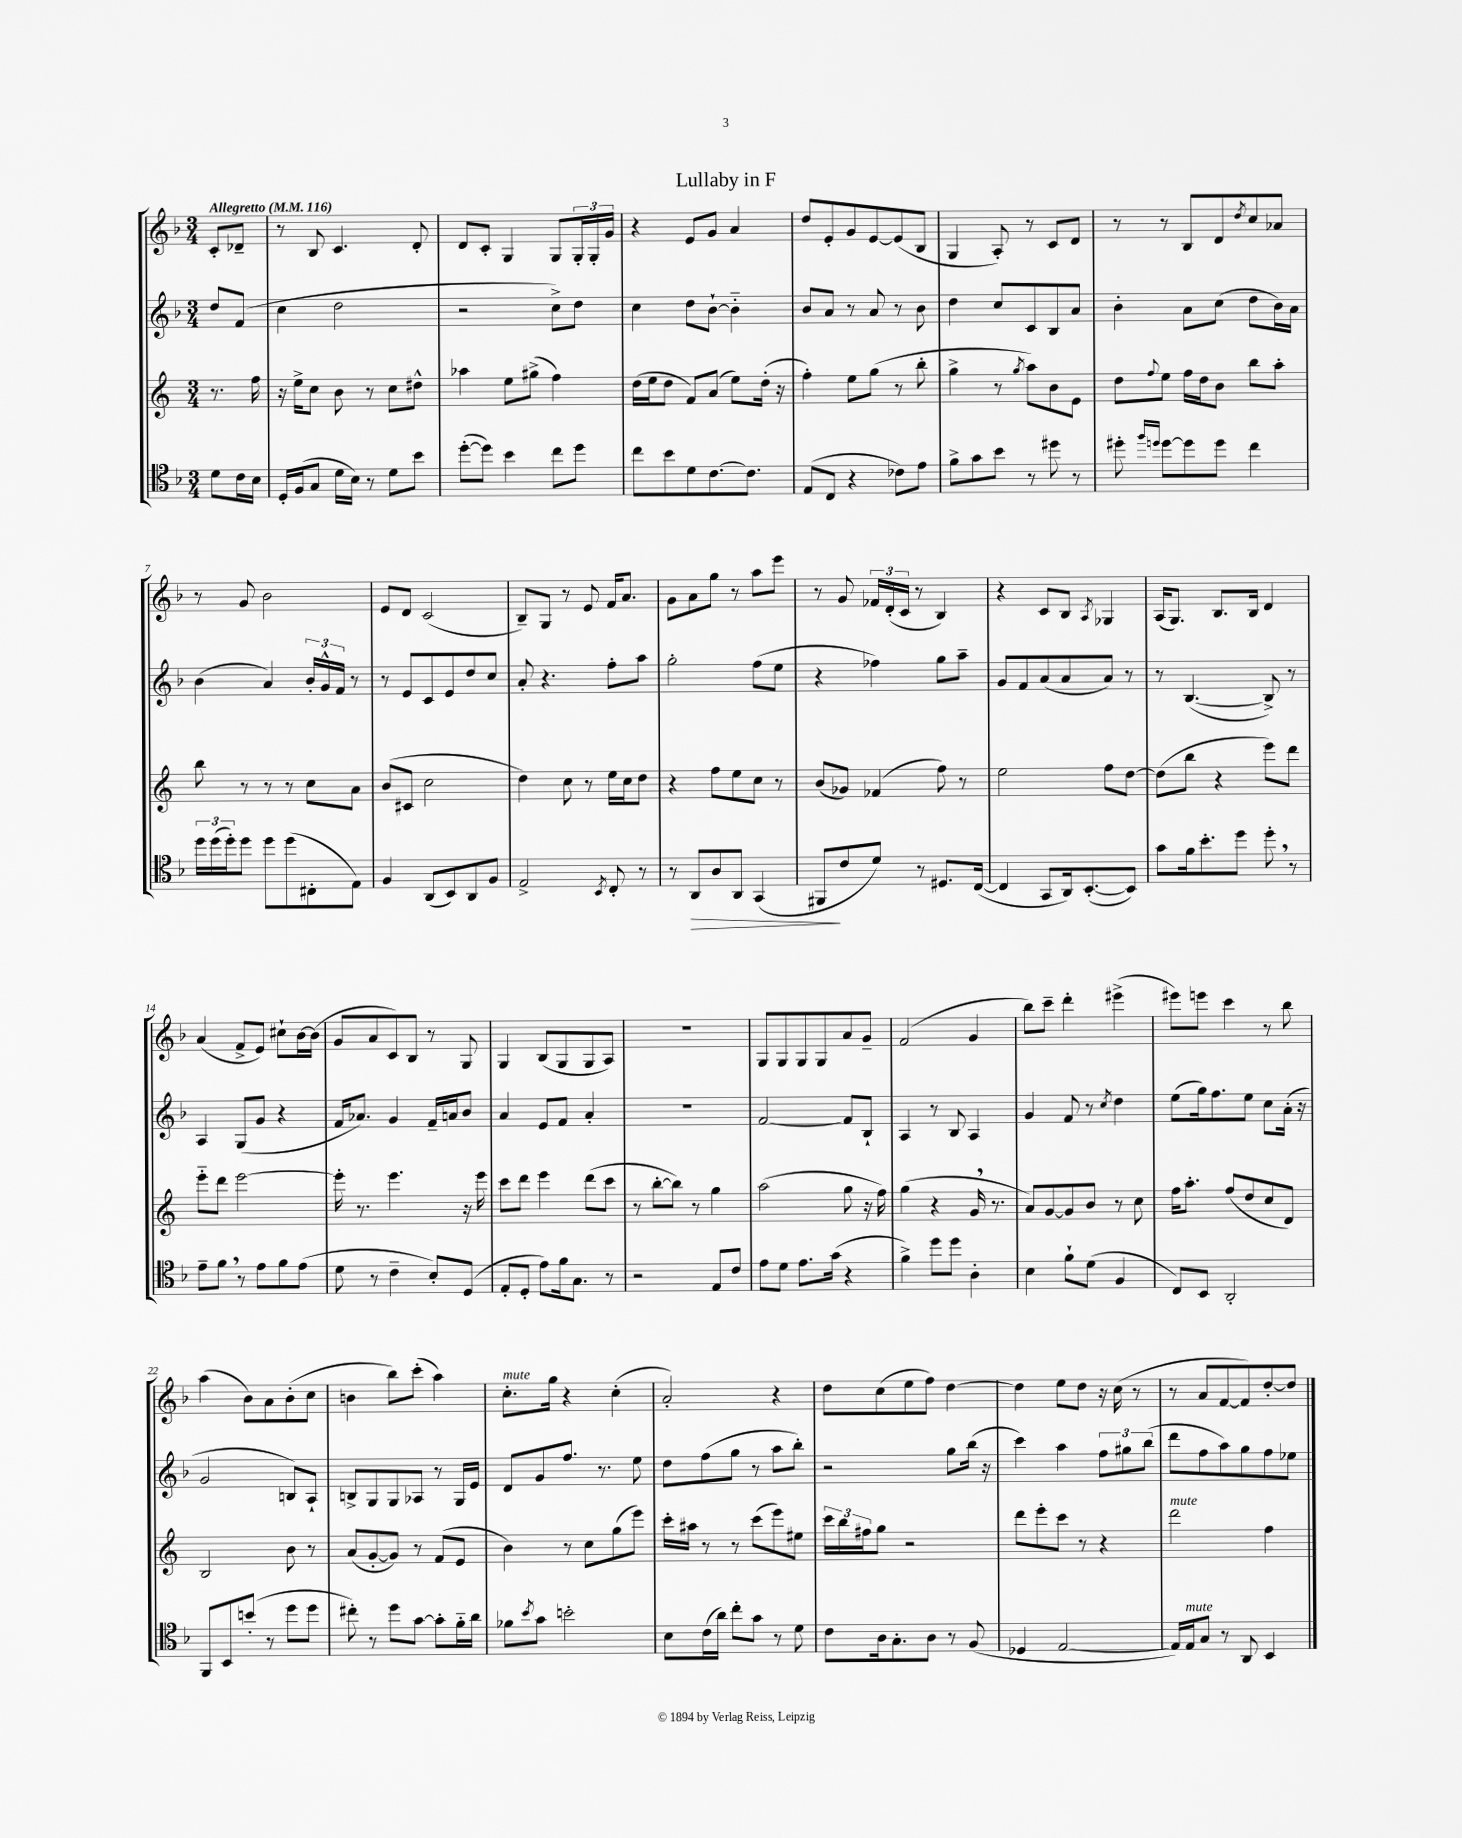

**kern	**dynam	**kern	**kern	**kern
*part4	*part4	*part3	*part2	*part1
*staff4	*staff4	*staff3	*staff2	*staff1
*clefC4	*	*clefG2	*clefG2	*clefG2
*k[b-]	*	*k[]	*k[b-]	*k[b-]
*M3/4	*	*M3/4	*M3/4	*M3/4
*MM116	*	*MM116	*MM116	*MM116
=	=	=	=	=
!	!	!	!	!LO:TX:a:B:t=Allegretto
8d\L	.	8.r	8dd/L	8c'/L
16c\L	.	.	(8f/J	8d-X~/J
16B-\JJ	.	16ff\	.	.
=1	=1	=1	=1	=1
16D'/LL	.	16r	4cc\	8r
(16F/J	.	16ee^\KL	.	.
8G/J	.	8cc\J	.	8B-/
16d\LL	.	8b\	2dd\	4.c/
16B-\JJ)	.	.	.	.
8r	.	8r	.	.
8d\L	.	8cc\L	.	.
8b-\J	.	8dd#X^^\J	.	8d'/
=2	=2	=2	=2	=2
([8dd'\L	.	4aa-X\	2r	8d/L
8dd\J])	.	.	.	8c'/J
4b-\	.	8ee\L	.	4G/
.	.	(8gg#X^\J	.	.
8cc\L	.	4ff\)	8cc^\L)	8G/L
8dd\J	.	.	8dd\J	24G'/L
.	.	.	.	24G'/
.	.	.	.	24g/JJ
=3	=3	=3	=3	=3
8cc\L	.	(16dd\LL	4cc\	4r
.	.	16ee\J	.	.
8b-\	.	8dd\J	.	.
8d\	.	8f/L)	8dd\L	8e/L
[8.c\	.	(8a/J	[8b-`\J	8g/J
.	.	8ee\L)	4b-\]	4a/
8.c\J]	.	.	.	.
.	.	(16dd'\Jk	.	.
.	.	16r	.	.
=4	=4	=4	=4	=4
(8E/L	.	4ff'\)	8b-/L	8dd/L
8C/J	.	.	8a/J	8e'/
4r	.	8ee\L	8r	8g/
.	.	(8gg\J	8a/	[8e/
8c-X\L)	.	8r	8r	(8e/]
8e\J	.	8bb'\	8b-\	8B-/J
=5	=5	=5	=5	=5
8f^\L	.	4gg^\	4dd\	4G/
8g\	.	.	.	.
8b-\J	.	8r	8cc/L	8A'/)
.	.	8qgg/	.	.
8r	.	8aa\L)	8c/	8r
8dd#X\	.	8b\	8B-/	8c/L
8r	.	8e\J	8a/J	8d/J
=6	=6	=6	=6	=6
8dd#X'\	.	8dd\L	4b-'\	8r
16qqff/LL	.	.	.	.
16qqddn/JJ	.	8qqff/	.	.
[8dd\L	.	8ee\J	.	8r
8dd\]	.	16ff\LL	8a\L	8B-/L
.	.	16dd\J	.	.
8dd\J	.	8b\J	(8cc\J	8d/
.	.	.	.	8qdd/
4cc\	.	8bb\L	8dd\L	8cc/
.	.	8aa'\J	16b-\L)	8a-X/J
.	.	.	16a\JJ	.
!!LO:LB:g=z
=7	=7	=7	=7	=7
24dd\LL	.	8bb\	(4b-\	8r
(24dd\	.	.	.	.
24dd'\J)	.	.	.	.
8dd\J	.	8r	.	8g/
8dd\L	.	8r	4a/)	2b-\
(8dd\	.	8r	.	.
8C#X'\	.	8cc\L	24b-'/LL	.
.	.	.	24g^^/	.
.	.	.	24f/JJ	.
8E\J)	.	8a\J	8r	.
=8	=8	=8	=8	=8
4F/	.	(8b/L	8r	8e/L
.	.	8c#X/J	8e/L	8d/J
(8AA/L	.	2cc\	8c/	(2c/
8BB-/)	.	.	8e/	.
8AA/	.	.	8dd/	.
8F/J	.	.	8cc/J	.
=9	=9	=9	=9	=9
2E^/	.	4dd\)	8a'/	8B-~/L)
.	.	.	4.r	8G/J
.	.	8cc\	.	8r
.	.	8r	.	8e/
8qBB-/	.	.	.	.
8C'/	.	16ee\LL	8ff'\L	16f/KL
.	.	16cc\J	.	8.a/J
8r	.	8dd\J	8aa\J	.
=10	=10	=10	=10	=10
8r	.	4r	2gg'\	8g\L
!	!LO:HP:b	!	!	!
8AA/L	>	.	.	8a\
8A/	.	8ff\L	.	8gg\J
8AA/J	.	8ee\	.	8r
(4GG/	.	8cc\J	(8ff\L	8aa\L
.	.	8r	8ee\J	8eee\J
=11	=11	=11	=11	=11
8FF#X/L	.	(8b/L	4r	8r
8c/	]	8g-X/J)	.	8g/
8d/J)	.	(4f-X/	4ff-X\)	24f-X/LL
.	.	.	.	(24d'/
.	.	.	.	24c/JJ
8r	.	.	.	8r
8.D#X/L	.	8ff\)	8gg\L	4B-/)
.	.	8r	8aa~\J	.
([16C/Jk	.	.	.	.
=12	=12	=12	=12	=12
4C/]	.	2ee\	8g/L	4r
.	.	.	8f/	.
8GG/L	.	.	(8a/	8c/L
16AA/k)	.	.	8a/	8B-/J
([8.BB-'/	.	.	.	.
.	.	.	.	8qA/
.	.	8ff\L	8a/J)	4G-X/
8BB-/J])	.	[8dd\J	8r	.
=13	=13	=13	=13	=13
8g\L	.	(8dd\L]	8r	(16A/KL
.	.	.	.	8.G/J)
16f\k	.	8bb\J	([4.B-/	.
8.b-'\	.	.	.	.
.	.	4r	.	8.B-/L
8dd\J	.	.	.	.
.	.	.	.	16B-/Jk
8dd',\	.	8eee\L)	8B-^/])	4d/
8r	.	8ddd\J	8r	.
!!LO:LB:g=z
=14	=14	=14	=14	=14
8e~\L	.	8eee\L	4A/	(4a/
8f,\J	.	8ddd\J	.	.
8r	.	[2eee\	(8G/L	8f^/L
8e\L	.	.	8g/J	8e/J)
8f\	.	.	4r	8cc#X`\L
(8e\J	.	.	.	[16b-\L
.	.	.	.	(16b-\JJ]
=15	=15	=15	=15	=15
8d\	.	16eee'\]	16f/KL	8g/L
.	.	8.r	8.a-X/J)	.
8r	.	.	.	8a/
4c~\	.	4.eee\	4g/	8c/)
.	.	.	.	8B-/J
8B-'/L)	.	.	16f~/LL	8r
.	.	.	16an/J	.
(8D/J	.	16r	8b-/J	8G/
.	.	16eee\	.	.
=16	=16	=16	=16	=16
8E'/L	.	8ccc\L	4a/	4G/
8D'/J	.	8ddd\J	.	.
8e\L)	.	4eee\	8e/L	(8B-/L
16f\k	.	.	8f/J	8G/
8.G\J	.	.	.	.
.	.	(8ddd\L	4a'/	8G/
8r	.	8ccc\J	.	8A/J)
=17	=17	=17	=17	=17
2r	.	8r	2.r	2.r
.	.	[8bb'\L	.	.
.	.	8bb\J])	.	.
.	.	8r	.	.
8E/L	.	4gg\	.	.
8c/J	.	.	.	.
=18	=18	=18	=18	=18
8e\L	.	(2aa\	[2f/	8G/L
8d\J	.	.	.	8G/
8.e\L	.	.	.	8G/
.	.	.	.	8G/
(16g\Jk	.	.	.	.
4r	.	8gg\	8f/L]	8a/
.	.	16r	8B-`/J	8g~/J
.	.	16ff\)	.	.
=19	=19	=19	=19	=19
4f^\)	.	(4gg\	4A/	(2f/
8dd\L	.	4r	8r	.
8dd\J	.	.	8B-/	.
4A'\	.	16g,/	4A/	4g/
.	.	8.r	.	.
=20	=20	=20	=20	=20
4B-\	.	8a/L)	4g/	8bb-\L)
.	.	[8g/	.	8ccc~\J
8f`\L	.	8g/]	8f/	4ddd'\
(8d\J	.	8b/J	8r	.
.	.	.	8qcc/	.
4F/	.	8r	4dd\	(4eee#X^\
.	.	8cc\	.	.
=21	=21	=21	=21	=21
8C/L)	.	16ff\KL	(8ee\L	8eee#X\L)
.	.	8.aa'\J	.	.
8BB-/J	.	.	16gg\k)	8eeen\J
.	.	.	8.ff\	.
2AA'/	.	(8ff/L	.	4ccc\
.	.	8dd/	8ee\J	.
.	.	8cc/	8cc\L	8r
.	.	8d/J)	(16a'\Jk	8bb-\
.	.	.	16r	.
!!LO:LB:g=z
=22	=22	=22	=22	=22
8FF/L	.	2B/	2g/	(4aa\
8BB-/	.	.	.	.
(8bn'/J	.	.	.	8b-\L)
8r	.	.	.	8a\
8dd\L	.	8b\	8Bn/L)	(8b-'\
8dd\J	.	8r	8A`/J	8cc\J
=23	=23	=23	=23	=23
8cc#X'\)	.	(8a/L	8Bn^/L	4bn\
8r	.	[8g'/	8G/	.
8dd\L	.	8g/J])	8G/	8bb-\L)
[8g\J	.	8r	8A-X/J	(8ccc'\J
8g'\L]	.	(8f/L	8r	4aa\)
16f\L	.	8e/J	16G/LL	.
16a\JJ	.	.	16e/JJ	.
=24	=24	=24	=24	=24
!	!	!	!	!LO:TX:a:i:t=mute
8f-X\L	.	4b\)	8d/L	8.cc'\L
8qb-/	.	.	.	.
8g\J	.	.	8g/	.
.	.	.	.	16gg\Jk
2bn'\	.	8r	8.ff/J	4r
.	.	8cc\L	.	.
.	.	.	8.r	.
.	.	(8gg\	.	(4cc'\
.	.	8eee\J)	8ee\	.
=25	=25	=25	=25	=25
8B-\L	.	16ccc'\LL	8dd\L	2a'/)
.	.	16aa#X\JJ	.	.
(16c\L	.	8r	(8ff\	.
16a\JJ)	.	.	.	.
8cc'\L	.	8r	8gg\J	.
8g\J	.	(8ccc\L	8r	.
8r	.	8eee\)	8aa\L	4r
8d\	.	8ee#X\J	8bb-'\J)	.
=26	=26	=26	=26	=26
8c\L	.	24ccc\LL	2r	8dd\L
.	.	24bb\	.	.
.	.	24ff#X\J	.	.
16A\k	.	8gg\J	.	(8cc\
8.G'\	.	.	.	.
.	.	2r	.	8ee\
8A\J	.	.	.	8ff\J)
8r	.	.	8gg\L	[4dd\
(8F/	.	.	(16bb-\Jk	.
.	.	.	16r	.
=27	=27	=27	=27	=27
4D-X/	.	8ddd\L	4ccc\)	4dd\]
.	.	8eee'\	.	.
[2E/	.	8ccc\J	4aa\	8ee\L
.	.	8r	.	8dd\J
.	.	4r	12ff\L	16r
.	.	.	.	(16cc\
.	.	.	12gg#X\	.
.	.	.	.	8r
.	.	.	(12bb-\J	.
=28	=28	=28	=28	=28
!	!	!LO:TX:a:i:t=mute	!	!
16E/LL])	.	2ddd\	8ddd\L	8r
!LO:TX:a:i:t=mute	!	!	!	!
16E/J	.	.	.	.
8G/J	.	.	8ff\	8a/L
8r	.	.	8aa\)	[8f/
8AA/	.	.	8gg\	8f/])
4BB-/	.	4ff\	8ff\	[8dd'/
.	.	.	8ee-X\J	8dd/J]
==	==	==	==	==
*-	*-	*-	*-	*-
